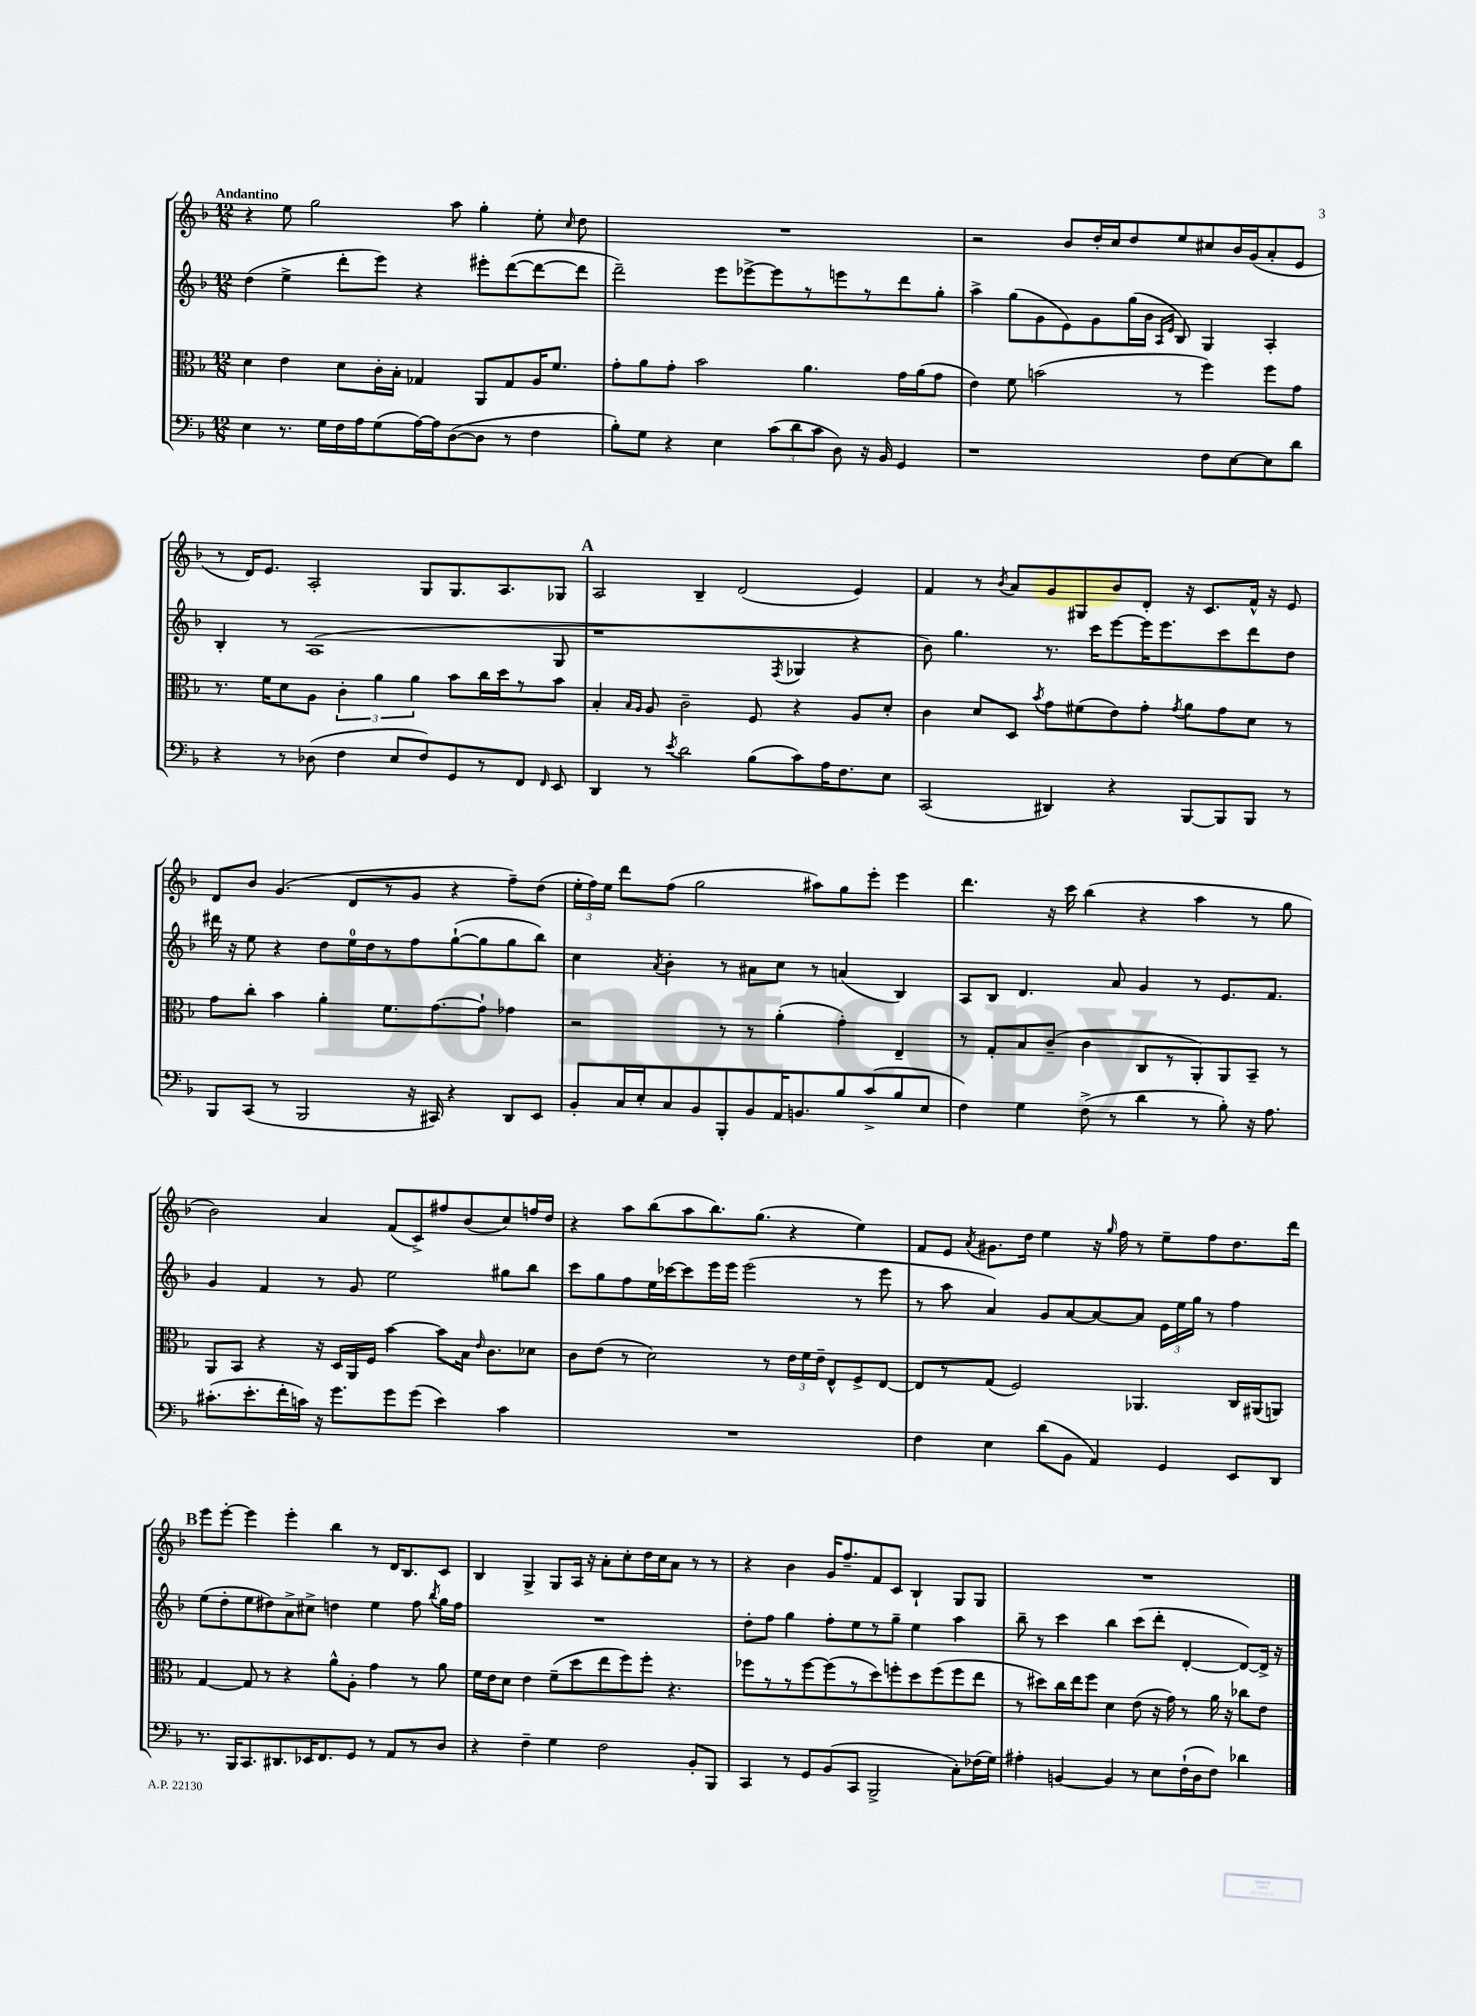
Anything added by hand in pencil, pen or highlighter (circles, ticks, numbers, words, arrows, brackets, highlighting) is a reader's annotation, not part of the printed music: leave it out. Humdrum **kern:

**kern	**kern	**kern	**kern
*staff4	*staff3	*staff2	*staff1
*clefF4	*clefC3	*clefG2	*clefG2
*k[b-]	*k[b-]	*k[b-]	*k[b-]
*M12/8	*M12/8	*M12/8	*M12/8
4E	4d	(4dd	4r
8.r	4e	4ee^	8ee
.	.	.	2gg
16G	.	.	.
16F	8d	8ddd'	.
16A	.	.	.
(8G	16c'	8eee)	.
.	16B-'	.	.
[16A)	4G-	4r	.
16A]	.	.	.
([8D	.	.	8aa
8D]	8AA	8eee#'	4gg'
8r	8G-	([8ddd	.
4F	16A	8ddd_	8ee'
.	8.f	.	.
.	.	.	16qqcc
.	.	8ddd]	8dd
=	=	=	=
8B-')	8g'	2ddd~)	1.r
8G	8a	.	.
4r	8g'	.	.
.	2b-	.	.
4E	.	8eee	.
.	.	[8eee-^	.
(12c	.	8eee-]	.
12d	.	.	.
.	4.a	8r	.
12c	.	.	.
8D)	.	8eee	.
16r	.	8r	.
16BB-	.	.	.
4GG	16g	8ddd	.
.	(16a	.	.
.	8g	8gg'	.
=	=	=	=
1r	4e)	4aa^	2r
.	8f	(8gg	.
.	(2b	8g	.
.	.	8e)	8b-
.	.	8g	16dd'
.	.	.	16cc
.	.	(16gg	8dd
.	.	16b-	.
.	.	16qqA	.
.	.	16qqe	.
.	8r	8B-)	8ee
8F	4ff)	4G	8cc#
[8E	.	.	16b-
.	.	.	(16g
8E]	8ff	4A'	8a'
8d	8g	.	8e
=	=	=	=
4r	8.r	4B-'	8r
.	.	.	16d)
.	16f	.	8.e
8r	8d	8r	.
(8D-	8A	(1A	2A'
4F	6c'	.	.
.	6a	.	.
8E	.	.	.
.	6a	.	.
8F)	.	.	8G
8GG	8b-	.	8.G
8r	16cc	.	.
.	16dd	.	8.A
8FF	8r	.	.
16qqFF	.	.	.
8EE	8b-	8G	8G-
=	=	=	=
4DD	4B-'	1r	2A
.	16qqB-	.	.
.	16qqA	.	.
8r	8A	.	.
8qe	.	.	.
2d	2c~	.	.
.	.	.	4B-~
.	.	.	(2d
(8B-	8F	.	.
.	.	8qF	.
8c)	4r	4G-	.
16A	.	.	.
8.F	.	.	.
.	8A	4r	4e)
8E	8d'	.	.
=	=	=	=
(2CC	4c	8b-)	4f
.	.	4.gg	.
.	8d	.	8r
.	.	.	8qb-
.	8D	.	8a
.	8qb-	.	.
4DD#)	8g	8.r	8g
.	(8f#	.	8G#
.	.	16ccc	.
4r	8e)	[8eee	8b-
.	8g'	16eee]	8d'
.	.	8.eee	.
.	8qg	.	.
[8BBB-	8a	.	16r
.	.	.	8.c
8BBB-]	8g	8ccc	.
8BBB-	8d	8ddd	16f^^
.	.	.	16r
8r	8r	8dd	8e
=	=	=	=
8BBB-	8g	16ddd#	8d
.	.	16r	.
(8CC	8cc'	8ee	8b-
8r	4b-	4r	(4.g
2BBB-	.	.	.
.	4a'	8dd	.
.	.	16ee	8d
.	.	16dd	.
.	8.f	8r	8r
16r	.	8ff	8g
16CC#)	[8.g	.	.
4r	.	([8gg`	4r
.	8g`]	8gg]	.
8DD	4g-	8gg	8ff~)
8EE	.	8bb-)	(8dd
=	=	=	=
8BB-'	2r	4cc	24ee'
.	.	.	24ff)
.	.	.	24ee
16C	.	.	8ddd
16E'	.	.	.
.	.	8qa	.
8C	.	4b-'	(8ff
8BB-	.	.	2gg
8BBB-'	8r	8r	.
8BB-	8r	8a#	.
16AA	(4a'	8cc	.
8.BB	.	.	.
.	.	8r	8aa#)
8B-	4g')	(4a	8gg
(8c^	.	.	8eee'
8B-	4E~	4B-)	4eee
8E	.	.	.
=	=	=	=
4F)	8r	8A	4.ddd
.	8G'	8B-	.
4G	8B-	4.d	.
.	(8c~	.	16r
.	.	.	16ccc
(8F^	4c	.	(4bb-
8r	.	8a	.
4d	8C	4g	4r
.	8r	.	.
8r	8AA')	8r	4aa
8B-')	8AA	8.e	.
16r	8BB-~	.	8r
8.A	.	8.f	.
.	8r	.	8gg
=	=	=	=
(8.c#'	8AA	4g	2b-)
.	8BB-	.	.
8.e'	.	.	.
.	4r	4f	.
16f'	.	.	.
16c)	.	.	.
16r	16r	8r	4a
8.g	16D	.	.
.	16AA	8g	.
.	16F	.	.
8g	[4b-	2ee	(8f
(8g	.	.	8c^)
4e)	8b-]	.	8ff#
.	16B-	.	(8b-
.	16qqe	.	.
.	8.c	.	.
4c	.	8gg#	8cc)
.	8d-	8bb-	16ff
.	.	.	16dd
=	=	=	=
1.r	8c	8ccc	4r
.	(8e	8gg	.
.	8r	8ff	8aa
.	2d)	16ee	(8bb-
.	.	[16ccc-	.
.	.	8ccc-]	8aa
.	.	16eee	8.bb-)
.	.	16eee	.
.	.	(2eee	.
.	.	.	(8.gg
.	8r	.	.
.	24e	.	4r
.	24f	.	.
.	24e~	.	.
.	8E^^	.	.
.	8F^	8r	4ee)
.	[8E	8eee	.
=	=	=	=
4F	8E]	8r	8f
.	8r	8aa	8e
.	.	.	8qa
4E	(8G	4a)	8.g#
.	2F)	.	.
.	.	.	16dd
(8d	.	8g	4ee
8BB-	.	[8a	.
4AA)	.	8a_	16r
.	.	.	16qqgg
.	.	.	16ff
.	4.AA-	8a]	8r
4GG	.	24e	8ee~
.	.	24ee	.
.	.	24gg	.
.	.	8r	8ff
8EE	16C	4ff	8.dd
.	(16AA#	.	.
8DD	8AA)	.	.
.	.	.	16ddd
=	=	=	=
8.r	[4G	(8ee	8eee
.	.	8dd'	[8eee'
16BBB-	.	.	.
8.CC	8G]	8ee	4eee]
.	8r	8dd#)	.
8.DD#	.	.	.
.	4r	8a^	4eee'
16EE-	.	8cc#^	.
8.FF	.	.	.
.	8a^^	4dd	4bb-
8GG	8A'	.	.
8r	4g	4ee	8r
8AA	.	.	16d
.	.	.	8.B-
8r	8r	8ff	.
.	.	8qbb-	.
8D	8a	16gg	8c
.	.	16ff	.
=	=	=	=
4r	16f	1.r	4B-
.	16e	.	.
.	8d	.	.
4F~	4e	.	4G^
4G	(8f~	.	8G
.	8dd	.	16A
.	.	.	16r
2F	8ee	.	8a'
.	8ff)	.	8cc'
.	8ff'	.	16dd
.	.	.	16cc
.	4.r	.	8a
8BB-'	.	.	8r
8BBB-	.	.	8r
=	=	=	=
4CC	8ff-	8dd'	4r
.	8r	8ff	.
8r	8r	4gg	4b-
8GG	[8ff-	.	.
(8BB-	(8ff-]	8ff'	16g
.	.	.	8.ff~
8CC	8r	8ee	.
2BBB-^	8dd)	8r	8f
.	8ff'	8gg~	8c
.	8dd	4ee	4B-`
.	(8ff	.	.
8C')	8ff	4aa	8G
(16F-	8ee	.	8G
16G)	.	.	.
=	=	=	=
4A#'	8r	8bb-~	1.r
.	8dd#)	8r	.
[4BB	16cc	4ccc	.
.	16ee	.	.
.	8ff	.	.
4BB]	4d	4bb-	.
8r	(8e	(8ccc	.
8E	16r	8ddd'	.
.	16g)	.	.
(16F`	8r	[4d'	.
16D	.	.	.
8F)	16a	.	.
.	16r	.	.
4d-	8cc-	8d_)	.
.	8e	16d^]	.
.	.	16r	.
==	==	==	==
*-	*-	*-	*-
